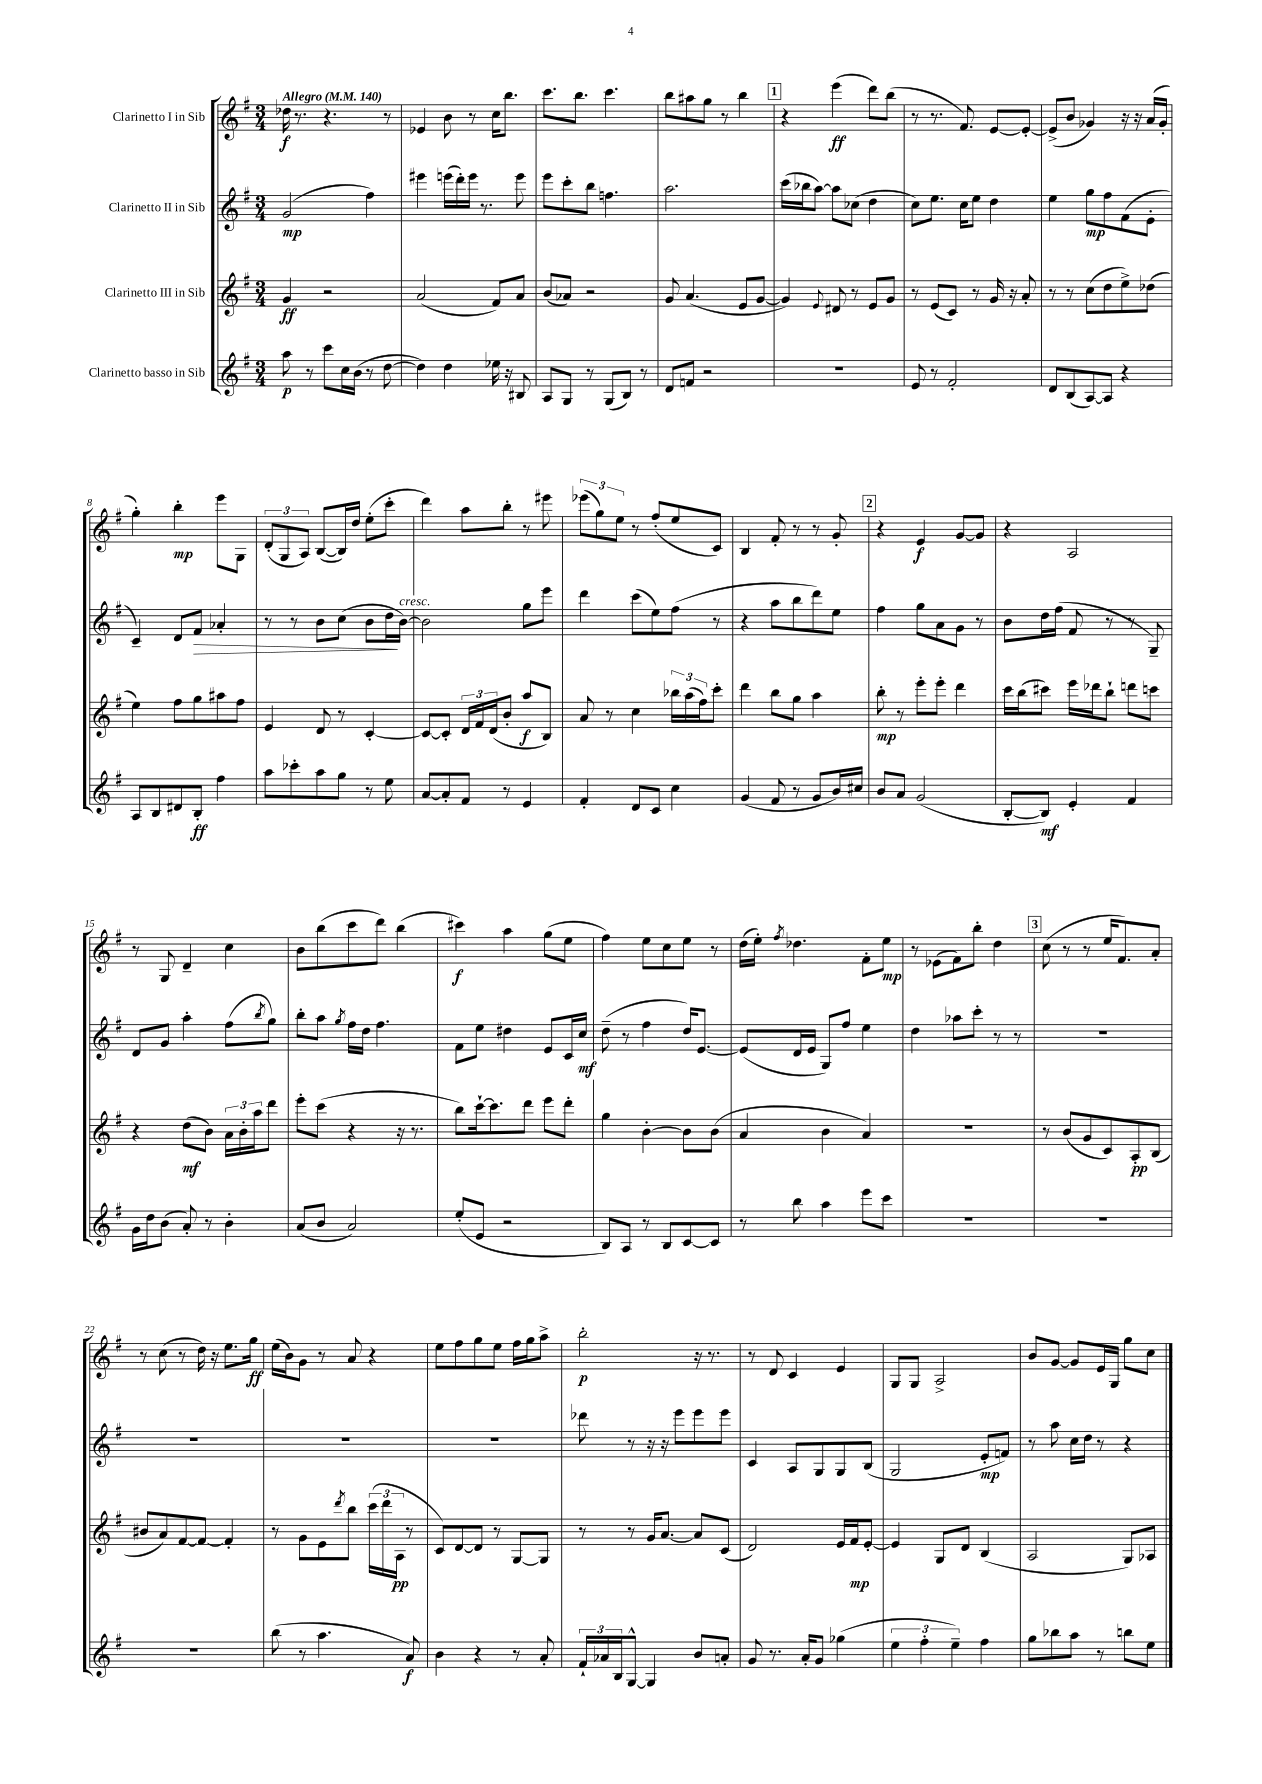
<<
\new StaffGroup <<
\new Staff = "s0" \with { instrumentName = "Clarinetto I in Sib" } {
    \clef treble \key g \major \numericTimeSignature \time 3/4 \tempo "Allegro" 4 = 140
    des''16\f r8. r4. r8 |
    ees'4 b'8 r8 c''16 b''8. |
    c'''8. b''8. c'''4. |
    b''8 ais''8 g''8 r8 b''4 |
    \mark \markup { \box "1" } r4 e'''4\ff( d'''8) b''8( |
    r8 r8. fis'8.) e'8~ e'8~-. |
    e'8->( b'8 ges'4) r16 r16 a'16( ges'16-. |
    g''4-.) b''4-.\mp e'''8 g8 |
    \tuplet 3/2 { d'8-.( g8 a8) } b8~( b16) d''16 e''8-.( c'''8-. |
    d'''4) a''8 b''8-. r8 eis'''8 |
    \tuplet 3/2 { ees'''8( g''8) e''8 } r8 fis''8-.( e''8 c'8) |
    b4 fis'8-. r8 r8 g'8-. |
    \mark \markup { \box "2" } r4 e'4\f g'8~ g'8 |
    r4 a2 |
    r8 g8 d'4-- c''4 |
    b'8 b''8( c'''8 d'''8) b''4( |
    cis'''4\f) a''4 g''8( e''8 |
    fis''4) e''8 c''8 e''8 r8 |
    d''16( e''16-.) \acciaccatura { fis''8 } des''4. fis'8-. e''8\mp |
    r8 ees'8( fis'8) b''8-. d''4 |
    \mark \markup { \box "3" } c''8( r8 r8 e''16 fis'8.) a'8-. |
    r8 c''8( r8 d''16) r16 e''8. g''16\ff |
    e''16( b'16) g'8 r8 a'8 r4 |
    e''8 fis''8 g''8 e''8 fis''16 g''16 a''8-> |
    b''2-.\p r16 r8. |
    r8 d'8 c'4 e'4 |
    g8 g8 a2-> |
    b'8 g'8~ g'8 e'16 g16 g''8 c''8 \bar "|." |
}
\new Staff = "s1" \with { instrumentName = "Clarinetto II in Sib" } {
    \clef treble \key g \major \numericTimeSignature \time 3/4
    g'2\mp( fis''4) |
    eis'''4 e'''16( d'''16-.) e'''16 r8. e'''8 |
    e'''8 c'''8-. b''8 f''4. |
    a''2. |
    \mark \markup { \box "1" } c'''16( bes''16 a''8~) a''8 ces''8( d''4 |
    c''8) e''8. c''16 e''8 d''4 |
    e''4 g''8\mp fis''8 fis'8( e'8-. |
    c'4--) d'8 fis'8\> aes'4-. |
    r8 r8 b'8 c''8( b'8 d''16\! b'16~^\markup { \italic "cresc." }) |
    b'2 g''8 e'''8 |
    d'''4 c'''8( e''8) fis''8( r8 |
    r4 a''8 b''8 d'''8) e''8 |
    \mark \markup { \box "2" } fis''4 g''8 a'8 g'8 r8 |
    b'8 d''16 fis''16( fis'8 r8 r8 g8--) |
    d'8 g'8 a''4-. fis''8( \acciaccatura { b''8 } g''8) |
    b''8-. a''8 \acciaccatura { g''8 } fis''16 d''16 fis''4. |
    fis'8 e''8 dis''4 e'8 c'16 c''16\mf |
    d''8--( r8 fis''4 d''16) e'8.~ |
    e'8( d'16 e'16 g8) fis''8 e''4 |
    d''4 aes''8 c'''8-. r8 r8 |
    \mark \markup { \box "3" } R2. |
    R2. |
    R2. |
    R2. |
    des'''8 r8 r16 r16 e'''8 e'''8 e'''8 |
    c'4 a8 g8 g8 b8( |
    g2 e'8-.\mp f'8) |
    r8 a''8 c''16 d''16 r8 r4 \bar "|." |
}
\new Staff = "s2" \with { instrumentName = "Clarinetto III in Sib" } {
    \clef treble \key g \major \numericTimeSignature \time 3/4
    g'4\ff r2 |
    a'2( fis'8) a'8 |
    b'8( aes'8) r2 |
    g'8 a'4.( e'8 g'8~ |
    \mark \markup { \box "1" } g'4) \appoggiatura { e'8 } dis'8 r8 e'8 g'8 |
    r8 e'8( c'8) r8 g'16 r16 a'8-. |
    r8 r8 c''8( d''8 e''8->) des''8( |
    e''4) fis''8 g''8 ais''8 fis''8 |
    e'4 d'8 r8 c'4~-. |
    c'8~ c'8-. \tuplet 3/2 { d'16 fis'16 d'16( } b'8-. a''8\f b8) |
    a'8 r8 c''4 \tuplet 3/2 { bes''16 a''16( fis''16) } c'''8-. |
    d'''4 b''8 g''8 a''4 |
    \mark \markup { \box "2" } b''8-.\mp r8 e'''8-. e'''8-. d'''4 |
    c'''16 b''16( cis'''8) e'''16 des'''16 b''8-! d'''8 c'''8 |
    r4 d''8\mf( b'8) \tuplet 3/2 { a'16 b'16-. a''16 } d'''8 |
    e'''8-. c'''8( r4 r16 r8. |
    b''8) c'''16~-! c'''8. d'''8 e'''8 d'''8-. |
    g''4 b'4~-. b'8 b'8( |
    a'4 b'4 a'4) |
    R2. |
    \mark \markup { \box "3" } r8 b'8( g'8 c'8) a8-.\pp b8( |
    bis'8 a'8) fis'8~ fis'8~ fis'4-. |
    r8 g'8 e'8 \acciaccatura { d'''8 } b''8 \tuplet 3/2 { c'''16( d'''16 a16\pp } r8 |
    c'8) d'8~ d'8 r8 g8~ g8 |
    r8 r8 g'16 a'8.~ a'8 c'8( |
    d'2) e'16 fis'16\mp e'8~-. |
    e'4 g8 d'8 b4( |
    a2 g8) aes8 \bar "|." |
}
\new Staff = "s3" \with { instrumentName = "Clarinetto basso in Sib" } {
    \clef treble \key g \major \numericTimeSignature \time 3/4
    a''8\p r8 c'''8 c''16 b'16( r8 d''8~ |
    d''4) d''4 ees''16 r16 bis8 |
    a8 g8 r8 g8( b8) r8 |
    d'8 f'8 r2 |
    \mark \markup { \box "1" } R2. |
    e'8 r8 fis'2-. |
    d'8 b8( a8~) a8 r4 |
    a8 b8 dis'8 b8-.\ff fis''4 |
    a''8 ces'''8-. a''8 g''8 r8 e''8 |
    a'8~ a'8-. fis'8 r8 e'4 |
    fis'4-. d'8 c'8 c''4 |
    g'4( fis'8 r8 g'8 b'16) cis''16 |
    \mark \markup { \box "2" } b'8 a'8 g'2( |
    b8~-. b8\mf) e'4-. fis'4 |
    g'16 d''16 b'8( a'8-.) r8 b'4-. |
    a'8( b'8 a'2) |
    e''8-.( e'8 r2 |
    b8) a8 r8 b8 c'8~ c'8 |
    r8 b''8 a''4 e'''8 c'''8 |
    R2. |
    \mark \markup { \box "3" } R2. |
    R2. |
    b''8( r8 a''4. a'8\f) |
    b'4 r4 r8 a'8-. |
    \tuplet 3/2 { fis'16-! aes'16 b16 } g8~-^ g4 b'8 a'8-. |
    g'8 r8. a'16-. g'8 ges''4( |
    \tuplet 3/2 { e''4 fis''4-. e''4--) } fis''4 |
    g''8 bes''8 a''8 r8 b''8 e''8 \bar "|." |
}
>>
>>
